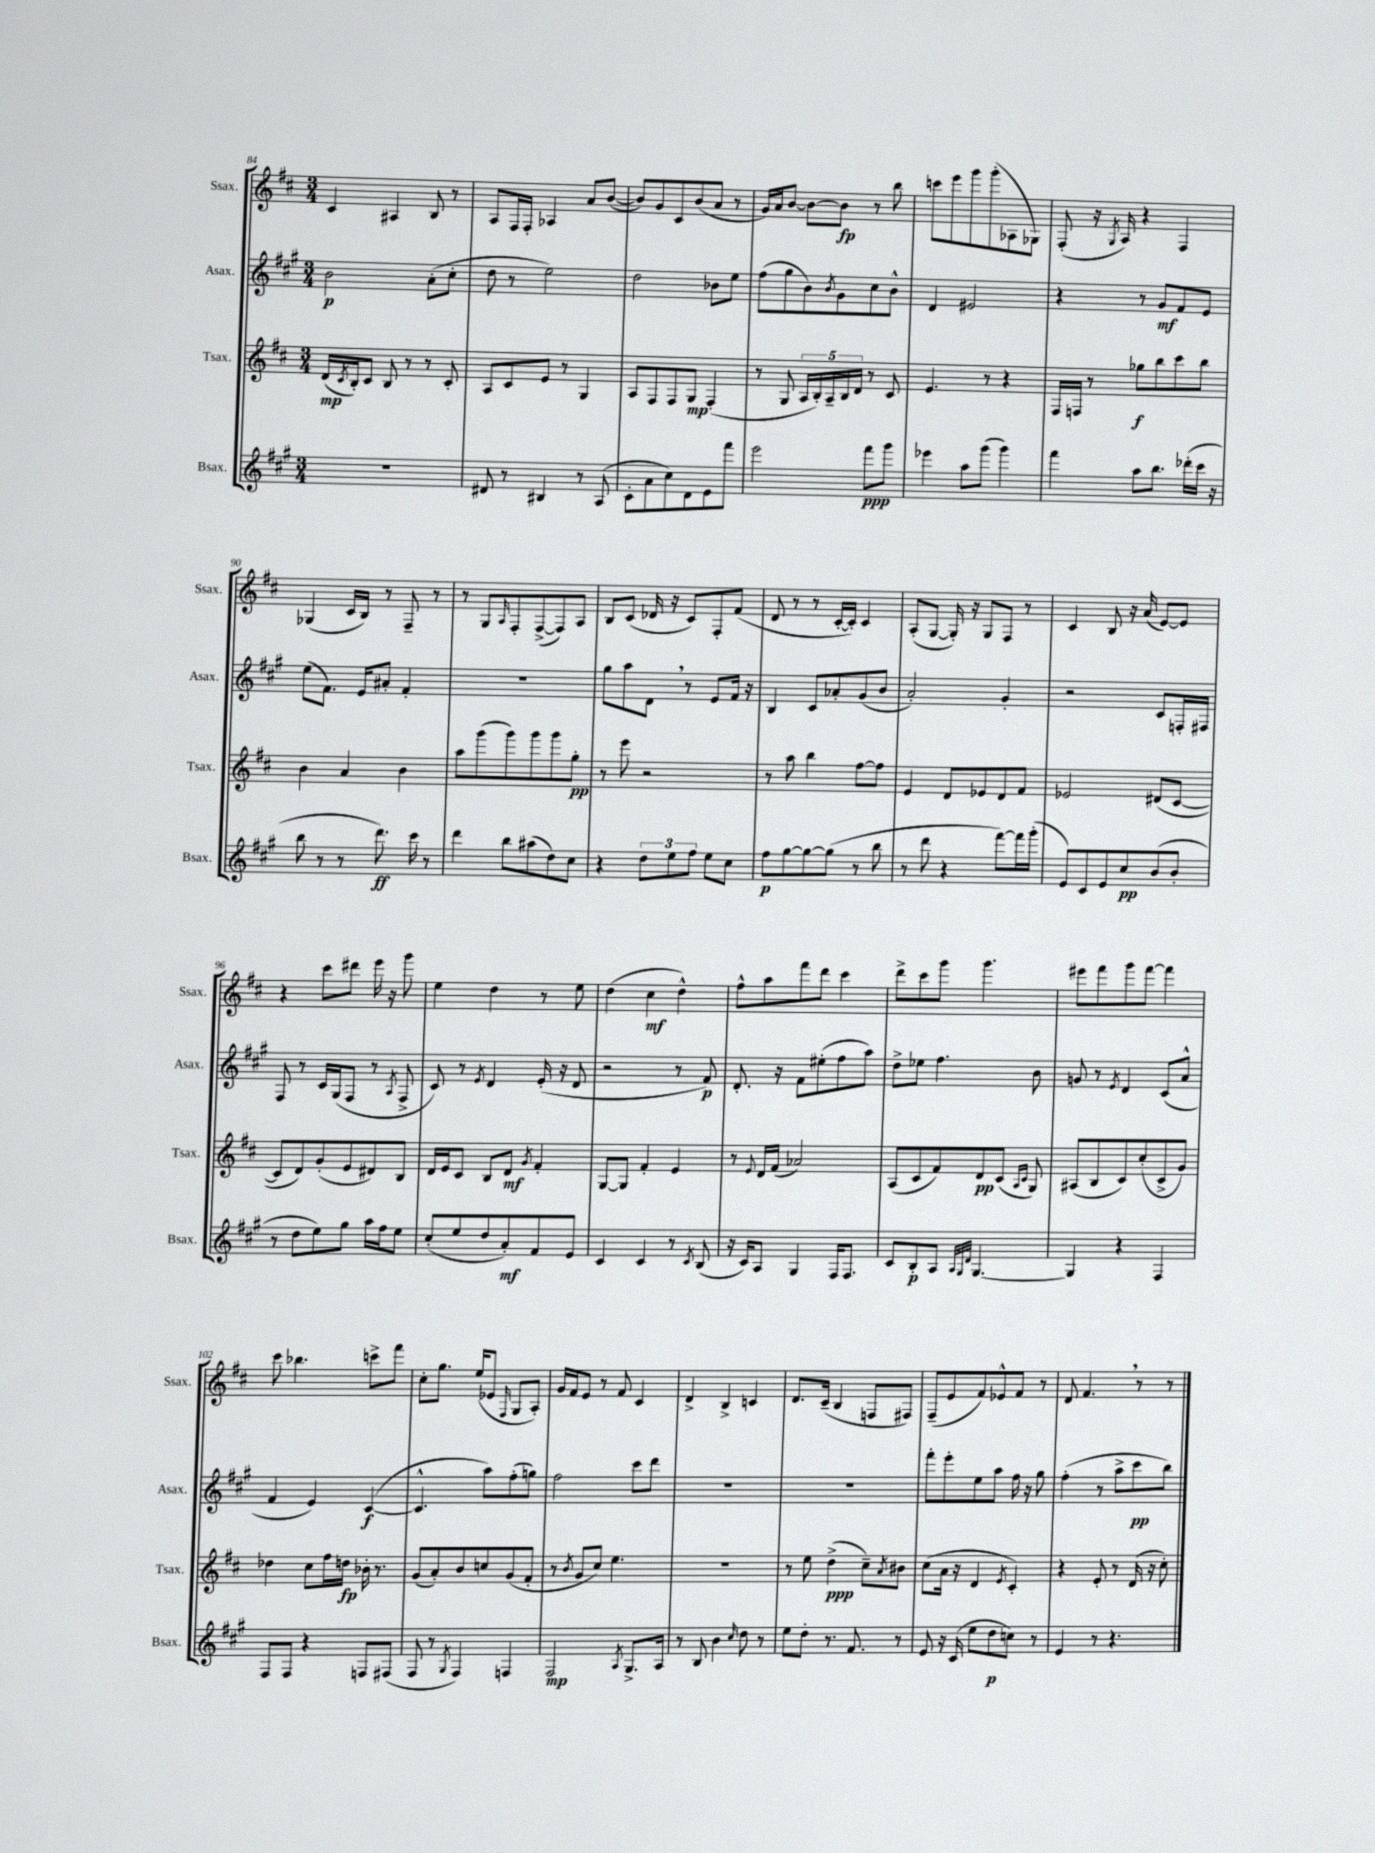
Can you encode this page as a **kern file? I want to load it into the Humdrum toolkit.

**kern	**kern	**kern	**kern
*staff4	*staff3	*staff2	*staff1
*clefG2	*clefG2	*clefG2	*clefG2
*k[f#c#g#]	*k[f#c#]	*k[f#c#g#]	*k[f#c#]
*M3/4	*M3/4	*M3/4	*M3/4
2.r	(16d/LL	2b\	4c#/
.	8qc#/	.	.
.	16B'/J)	.	.
.	8c#/J	.	.
.	8B/	.	4A#/
.	8r	.	.
.	8r	(8a'\L	8B/
.	8c#'/	8cc#'\J	8r
=	=	=	=
8d#/	8A/L	8dd\	8A/L
8r	8c#/	8r	16F#/L
.	.	.	16F#'/JJ
4B#/	8e/J	2ee\)	4A-/
.	8r	.	.
8r	4G/	.	8a/L
(8A/	.	.	([8b/J
=	=	=	=
8c#'\L	8A/L	2dd\	8b/]L)
8a\	8F#/	.	8g/
8cc#\)	8F#/	.	8c#/
8d\	8G/J	.	(8b/
8e\	(4F#'/	8b-\L	8a/J
8fff#\J	.	8ee\J	8r
=	=	=	=
2eee\	8r	(8ff#\L	16g/LL)
.	.	.	16a/J
.	8G/	8gg#\	[8b/J
.	20A/LL	8b\)	8b\_L
.	20B'/)	.	.
.	20A~/	.	.
.	.	8qb/	.
.	.	8g#\	8b\]J
.	20B/	.	.
.	20d/JJ	.	.
8fff#\L	8r	8cc#\	8r
8ggg#\J	8c#/	8b^^\J	8bb\
=	=	=	=
4eee-\	4.e/	4d/	8ccc\L
.	.	.	8eee\
8aa\L	.	2e#/	8ggg\
(8ggg#\J	8r	.	(8ggg'\
4ggg#\)	4r	.	8A-\
.	.	.	8G-\J)
=	=	=	=
4fff#\	16F#/LL	4r	(8F#'/
.	16F/JJ	.	.
.	8r	.	16r
.	.	.	8qG/
.	.	.	16A/)
8aa\L	8gg-\L	8r	4r
8.bb\J	8bb\	8g#/L	.
.	8ccc#\	8f#/	4F#/
(16ddd-'\LL	.	.	.
16ccc#\JJ	8bb\J	8e/J	.
16r	.	.	.
=	=	=	=
8bb\	4b\	(8ee\L	(4G-/
8r	.	8.f#\J)	.
8r	4a/	.	16c#/LL
.	.	16e/LK	16B/JJ)
8.ddd\)	.	8a#'/J	8r
.	4b\	4f#'/	8F#~/
16ccc#\	.	.	.
8r	.	.	8r
=	=	=	=
4ddd\	8aa\L	2.r	8r
.	(8ggg\	.	8G/L
.	.	.	16qqA/
8bb\L	8ggg\)	.	8F#'/
(8aa#\	8ggg\	.	([8F#^/
8dd\)	8ggg\	.	8F#/])
8cc#\J	8gg'\J	.	8A/J
=	=	=	=
4r	8r	8gg#\L	8B/L
.	8eee\	8aa\	(8c#/J
12dd\L	2r	8d\J	16d-/
.	.	.	16r
12ee\	.	.	.
.	.	8r	8c#/L)
12ff#\J	.	.	.
8ee\L	.	8e/L	8F#'/
8cc#\J	.	16f#/Jk	(8f#/J
.	.	16r	.
=	=	=	=
8ff#\L	8r	4B/	8d/
[8gg#\	8aa\	.	8r
8gg#\_	4bb\	8c#/L	8r
(8gg#\]J	.	8a-'/	[16c#'/LL
.	.	.	16c#'/]JJ)
8r	[8ff#\L	(8g#/	4c#/
8bb\	8ff#\]J	8b/J	.
=	=	=	=
8r	4e/	2a'/)	(8A'/L
8ddd\	.	.	[8G/J
4r	8d/L	.	16G'/])
.	.	.	16r
.	8e-/	.	8G/L
[8fff#\L)	8d/	4g#'/	8F#/J
16fff#\]L	8f#/J	.	8r
(16ggg#'\JJ	.	.	.
=	=	=	=
8e/L)	2e-/	2r	4c#/
8c#/	.	.	.
8e/	.	.	8B/
8cc#/	.	.	16r
.	.	.	(16a/
(8b/	(8d#/L	8c#/L	[8e/L)
8b'/J	[8c#/J	16F'/L	8e/]J
.	.	16F#/JJ	.
=	=	=	=
8r	8c#/]L	8F#/	4r
8dd\L	8d/)	8r	.
8ee\)	(8g'/	16c#/LL	8ccc#\L
.	.	(16G#/J	.
8gg#\J	8e/	8F#/J	8ddd#\J
16aa\LL	8d#/)	8r	16eee\
16ff#\J	.	.	16r
.	.	8qA/	.
8ee\J	8B/J	8F#^/	8ggg\
=	=	=	=
(8cc#'/L	16d/LL	8c#/)	4ee\
.	16e/J	.	.
8ee/	8c#/J	8r	.
.	.	8qe/	.
8dd/	8B/L	4d/	4dd\
8a'/)	8d/J	.	.
.	8qg/	.	.
8f#/	4f#'/	(16e'/	8r
.	.	16r	.
8e/J	.	8d/	8ee\
=	=	=	=
4c#/	[8G/L	2r	(4dd\
.	8G/]J	.	.
4c#/	4f#'/	.	4cc#\
8r	4e/	8r	4dd^^\)
8qc#/	.	.	.
(8B/	.	8f#/)	.
=	=	=	=
16r	8r	8.d'/	8ff#^^\L
16c#/LK)	.	.	.
.	8qqe/	.	.
8A/J	16d/LL	.	8aa\
.	(16f#/JJ	16r	.
4G#/	2a-/)	8f#\L	8fff#\
.	.	(8ee#'\	8ddd\J
16F#/LK	.	8ff#\	4ccc#\
8.F#/J	.	.	.
.	.	8aa\J)	.
=	=	=	=
8c#/L	(8A/L	8dd^\L	8ddd^\L
8B'/	8c#/	8ee-\J	8ccc#\
8A/J	8f#/)	4.ff#\	8ggg\J
32qqA/LLL	.	.	.
32qqG#/	.	.	.
32qqd/JJJ	.	.	.
[4.G#/	8d/	.	4.ggg\
.	(8c#/J	.	.
.	16qqA/LL	.	.
.	16qqc#/JJ	.	.
.	8G/)	8b\	.
=	=	=	=
4G#/]	(8A#/L	8g/	8eee#\L
.	8B/	8r	8fff#\
.	.	8qe/	.
4r	8c#/)	4d/	8ggg\
.	(8cc#'/	.	[8fff#\J
4F#/	8c#^/	(8c#/L	4fff#\]
.	8g/J)	8a^^/J	.
=	=	=	=
8F#/L	4dd-\	4f#/	8ccc#\
8F#/J	.	.	4.bb-\
4r	8cc#\L	4e/)	.
.	16ff#\L	.	.
.	16dd\JJ	.	.
8F/L	16b-'\	([4c#/	8ccc^\L
.	8.r	.	.
(8F#/J	.	.	8fff#\J
=	=	=	=
8F#/	(8g/L	4.c#^^/]	8cc#'\L
8r	8a'/)	.	8.gg\J
8qG#/	.	.	.
4F#/)	8b/	.	.
.	.	.	(16ee/LK
.	8cc/	8aa\L)	8e-/J
.	.	.	16qqF#/
4F/	(8g/	(8ff#'\	8G/L
.	8f#'/J	8gg\J)	8A'/J)
=	=	=	=
2F#/	8r	2ff#\	16g/LL
.	.	.	16f#/J
.	8qb/	.	.
.	8g/L	.	8e/J
.	8cc#/J)	.	8r
.	4.ee\	.	8f#/
8qA/	.	.	.
8.G#^/L	.	8ccc#\L	4c#/
.	.	8ddd\J	.
16A/Jk	.	.	.
=	=	=	=
8r	2.r	2.r	4d^/
8B/	.	.	.
4b\	.	.	4B^/
16qqcc#/	.	.	.
8dd\	.	.	4c/
8r	.	.	.
=	=	=	=
8ee\L	8r	2.r	8.d/L
8dd'\J	8ee\	.	.
.	.	.	(16c#~/Jk
8.r	(4dd^\	.	4B/
8.f#/	.	.	.
.	8cc#~\L)	.	8F/L
.	8qa/	.	.
8r	8b#\J	.	8F#/J)
=	=	=	=
8e/	(8cc#\L	8fff#'\L	(8F#~/L
16r	16a\Jk	8eee'\	8e/
(16c#/	16r	.	.
8ee\L	4d/	8ee\	8f#/)
8dd\	.	8aa\J	8e-^^/
.	8qe/	.	.
8cc\J)	4c#'/)	16ff#\	8f#/J
.	.	16r	.
8r	.	8gg#\	8r
=	=	=	=
4e/	4r	(4ff#'\	8d/
.	.	.	4.f#/
8r	8e'/	8r	.
4.r	8r	8aa^\L	.
.	(16d/	8ccc#\	8r
.	16r	.	.
.	8cc#'\)	8bb\J)	8r
==	==	==	==
*-	*-	*-	*-
